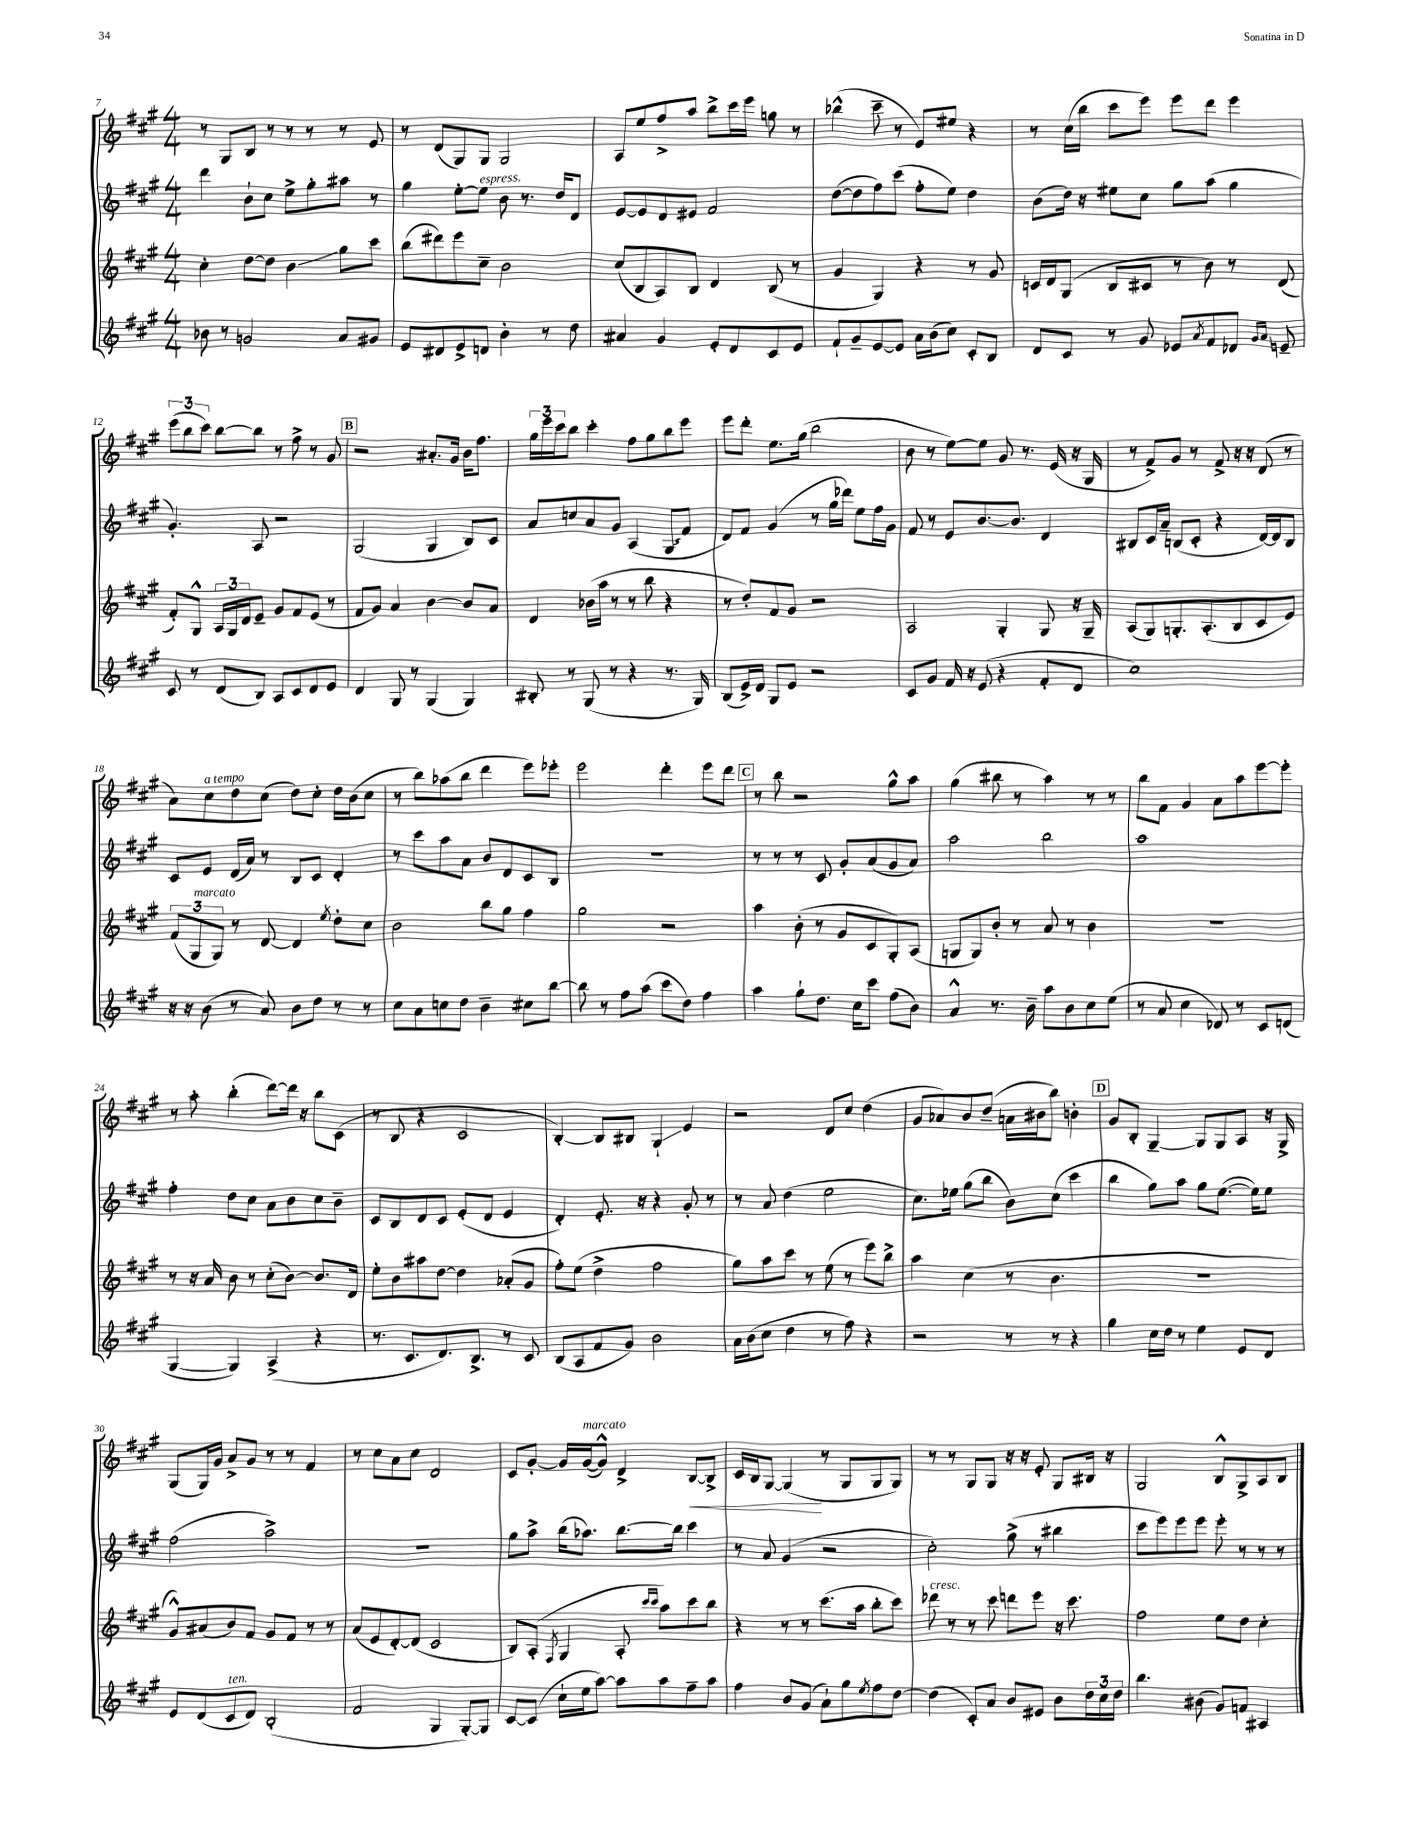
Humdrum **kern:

**kern	**kern	**kern	**kern
*staff4	*staff3	*staff2	*staff1
*clefG2	*clefG2	*clefG2	*clefG2
*k[f#c#g#]	*k[f#c#g#]	*k[f#c#g#]	*k[f#c#g#]
*M4/4	*M4/4	*M4/4	*M4/4
8b-	4cc#'	4ddd	8r
8r	.	.	8G#
2g	[8dd	8b`	8B
.	8dd]	8cc#	8r
.	4b	8ee^	8r
.	.	8gg#'	8r
8a	8gg#	8aa#	8r
8g#	8ccc#	8r	8e
=	=	=	=
8e	(8bb	4gg#	8r
8d#	8ddd#)	.	(8d
8e^	8eee	[8ee'	8G#)
8d	8cc#~	8ee]	8G#
4b'	2b	8b	2G#
.	.	8.r	.
8r	.	.	.
.	.	16dd	.
8dd	.	8d	.
=	=	=	=
4a#	(8cc#	[8e	8A
.	8B	8e]	8ee
4g#	8A)	8d	8ff#^
.	8B	8e#	8aa
8e'	4d	2f#	8bb^
8d	.	.	16ccc#
.	.	.	16eee
8c#	(8B	.	8gg
8e	8r	.	8r
=	=	=	=
8f#`	4g#	([8dd	(4bb-^^
8g#~	.	8dd]	.
[8e	4G#)	8ff#)	8ccc#~
8e]	.	(8ccc#	8r
16a	4r	8ff#'	8e)
(16b	.	.	.
8cc#)	.	8ee)	8ee#
8c#'	8r	4dd	4r
8B	8g#	.	.
=	=	=	=
8d	16c	(8b	8r
.	16d	.	.
8c#	(8G#	16dd)	(16cc#
.	.	16r	16bb
8r	8B	8ee#	8ccc#
8g#	8c#	8cc#	8eee)
8e-	8r	8gg#	8eee
8qa	.	.	.
8f#	8b)	(8aa	8ddd
8d-	8r	4gg#	4eee
16qqg#	.	.	.
16qqa	.	.	.
8e~	(8d	.	.
=	=	=	=
8c#	8f#')	4.g#')	(12eee
.	.	.	12bb
8r	8G#^^	.	.
.	.	.	12ccc#)
(8d	24A	.	[8bb
.	24G#	.	.
.	24d	.	.
8B)	8e~	8A	8bb]
8A	8g#	2r	8r
8c#	8f#	.	8ff#^
8d	(8e	.	8r
8e	8r	.	8g#
=	=	=	=
4d	8f#	(2G#	2r
.	8g#)	.	.
8G#	4a	.	.
8r	.	.	.
(4G#	[4b	4G#	8.a#'
.	.	.	16g#
4G#)	8b]	8B)	16b
.	.	.	8.ff#
.	8a	8c#	.
=	=	=	=
8B#'	4d	8a	24gg#
.	.	.	24eee
.	.	.	24ccc#
8r	.	8cc	8bb
(8G#	(16b-	8a	4ccc#'
.	16aa	.	.
8r	8r	8g#	.
4r	8r	(4A	8ff#
.	8bb	.	8gg#
8.r	4r	8G#	8bb
.	.	8f#	8eee
16G#)	.	.	.
=	=	=	=
(8B	8r	8d)	8eee
16e^)	8dd')	8f#	8ddd'
16d	.	.	.
8G#	8f#	(4g#	8.ee
8e	8g#	.	.
.	.	.	(16gg#
2r	2r	8r	2bb
.	.	16gg#	.
.	.	16ddd-)	.
.	.	8ee	.
.	.	16ff#	.
.	.	16g#	.
=	=	=	=
8c#	2A	8f#	8b
8g#	.	8r	8r
16f#	.	8e	[8ee)
16r	.	.	.
(8e	.	[8.b	8ee]
4r	4G#'	.	8g#
.	.	8.b]	.
.	.	.	8.r
8f#'	8G#	4d	.
.	.	.	(16e
8d	16r	.	16r
.	16G#~	.	16G#
=	=	=	=
1cc#)	(8A	8B#	8r
.	8G#)	16c#	8f#^)
.	.	16a~	.
.	8.G'	(8B	8g#
.	.	8c#'	8r
.	(8.A'	.	.
.	.	4r	8f#^
.	8B	.	16r
.	.	.	16r
.	8c#	[16d)	(8d
.	.	16d]	.
.	8e)	8B	8r
=	=	=	=
16r	(12f#	8c#	8a)
16r	.	.	.
.	12G#	.	.
(8b	.	8e	8cc#
.	12G#)	.	.
8r	8r	(16d	8dd
.	.	16a)	.
8a)	[8d	8r	(8cc#
8b	4d]	8B	8dd)
8dd	.	8c#	8cc#'
.	8qee	.	.
8r	8dd'	4d'	16dd
.	.	.	(16b
8r	8cc#	.	8cc#
=	=	=	=
8cc#	2b	8r	8r
8a	.	8ccc#	8bb)
8cc	.	8aa	(8aa-
8dd	.	8a	8bb
4b~	8bb	8b	4ddd
.	8gg#	8d	.
8cc#	4ff#	8c#	8eee)
[8bb	.	8B	8eee-'
=	=	=	=
8bb]	2gg#	1r	2eee
8r	.	.	.
8ff#	.	.	.
(8aa	.	.	.
8ccc#	2r	.	4ddd'
8dd)	.	.	.
4ff#	.	.	8eee
.	.	.	8ddd
=	=	=	=
4aa	4aa	8r	8r
.	.	8r	8bb
8gg#`	(8b'	8r	2r
8.dd	8r	8c#	.
.	8g#	8g#'	.
16cc#	.	.	.
8ccc#	8c#	(8a	.
(8ff#	8G#')	8g#	8gg#^^
8b)	(8A	8a)	8aa
=	=	=	=
4a^^	8G	2aa	(4gg#
.	8G)	.	.
8.r	8b'	.	8bb#
.	8r	.	8r
16b~	.	.	.
8aa	8a	2bb	4aa)
8b	8r	.	.
8cc#	4b	.	8r
(8ee	.	.	8r
=	=	=	=
8r	1r	1aa	8bb
8a	.	.	8f#
4cc#	.	.	4g#
8d-)	.	.	8a
8r	.	.	8aa
8c#	.	.	[8eee
(8d	.	.	8eee']
=	=	=	=
[4G#	8r	4ff#'	8r
.	16r	.	8aa'
.	16a	.	.
4G#])	8b	8dd	(4bb'
.	8r	8cc#	.
(4A^	(8cc#'	8a	[8ddd)
.	[8b)	8b	16ddd]
.	.	.	16r
4r	8.b]	8cc#	8bb
.	.	8b~	(8c#
.	16d	.	.
=	=	=	=
8.r	8ee'	8c#	8r
.	8b	8B	8B
8.c#	.	.	.
.	8aa#	8d	4r
8.d)	[8dd	8c#	.
.	4dd]	(8e'	2c#
8.B^	.	.	.
.	.	8d	.
8r	(8a-'	4e	.
8c#	8g#	.	.
=	=	=	=
(8B	8ff#')	4d')	[4B')
8A	(8ee	.	.
8f#	4dd^	8.e'	8B]
8g#)	.	.	8B#
.	.	16r	.
2b	2ff#	4r	4G#`
.	.	8g#'	4e
.	.	8r	.
=	=	=	=
16a	8gg#)	8r	2r
(16b	.	.	.
8cc#	8aa	8a	.
4dd	8ccc#	(4dd	.
.	8r	.	.
8r	(8ee	2ee	8d
8ff#)	8r	.	8cc#
4r	8eee)	.	(4dd
.	8bb^	.	.
=	=	=	=
2r	4aa	8.cc#)	8g#
.	.	.	8a-)
.	.	16ee-	.
.	(4cc#	(8gg#	8b
.	.	8bb	(8dd~
8r	8r	8b)	16a
.	.	.	16b#
8r	4.b	(8cc#	8bb)
4r	.	4ccc#	4b'
=	=	=	=
4gg#	1r	4bb	8g#
.	.	.	8B'
16cc#	.	8gg#)	[4G#~
16dd	.	.	.
8r	.	8aa	.
4ee	.	8gg#	8G#]
.	.	([8.ee	8G#
8e	.	.	8A
.	.	16ee])	.
8d	.	8ee	16r
.	.	.	16G#^
=	=	=	=
8e	8g#^^)	(2ff#	(8G#
(8d	(8a#	.	16G#)
.	.	.	16g#
8c#	8b)	.	8a^
8d)	8f#	.	8g#
(2B'	8g#	2aa^)	8r
.	8f#	.	8r
.	8r	.	4f#
.	8r	.	.
=	=	=	=
2f#	(8a	1r	8r
.	8e	.	8cc#
.	[8d')	.	8a
.	(8d]	.	8cc#
4G#	2c#	.	2d
[8G#')	.	.	.
8G#]	.	.	.
=	=	=	=
[8c#	8B)	8gg#	8c#
(8c#]	(8A'	8aa^	[8g#'
.	8qF#	.	.
16cc#`	4G#	(16bb	16g#]
16ee	.	8.aa-)	([16g#
[8aa)	.	.	8g#^^])
8aa]	8A'	[8.bb	4d^
.	16qqccc#	.	.
.	16qqccc#	.	.
8aa	8aa)	.	.
.	.	16bb]	.
8ff#~	8ccc#	4ccc#	[8B
8aa	8bb	.	8B^]
=	=	=	=
4ff#	4r	8r	16c#
.	.	.	16B
.	.	8a	[8G#
8b	8r	(4g#	(4G#]
(8g#	8r	.	.
8a`)	(8.ccc#	2r	8r
8gg#	.	.	8G#
.	16aa	.	.
8qee	.	.	.
8ff#	8bb'	.	8G#
[8dd	8ccc#)	.	8G#)
=	=	=	=
(4dd]	8ddd-	2cc#')	8r
.	8r	.	8r
8c#')	8r	.	8G#
8a	8ccc#	.	8G#
8b	8ddd	(8gg#^	16r
.	.	.	16r
8e#	8eee	8r	8e'
8b	16r	4bb#	8G#
.	8.ccc#	.	.
24dd	.	.	16B#
24cc#	.	.	.
.	.	.	16r
24dd	.	.	.
=	=	=	=
4.bb	2ff#	8ccc#	2G#
.	.	8eee)	.
.	.	8eee	.
(8b#	.	8eee	.
8g#)	8ee	8eee'	8B^^
8f	8dd	8r	8G#^
4A#	4cc#'	8r	8A
.	.	8r	8B
==	==	==	==
*-	*-	*-	*-
